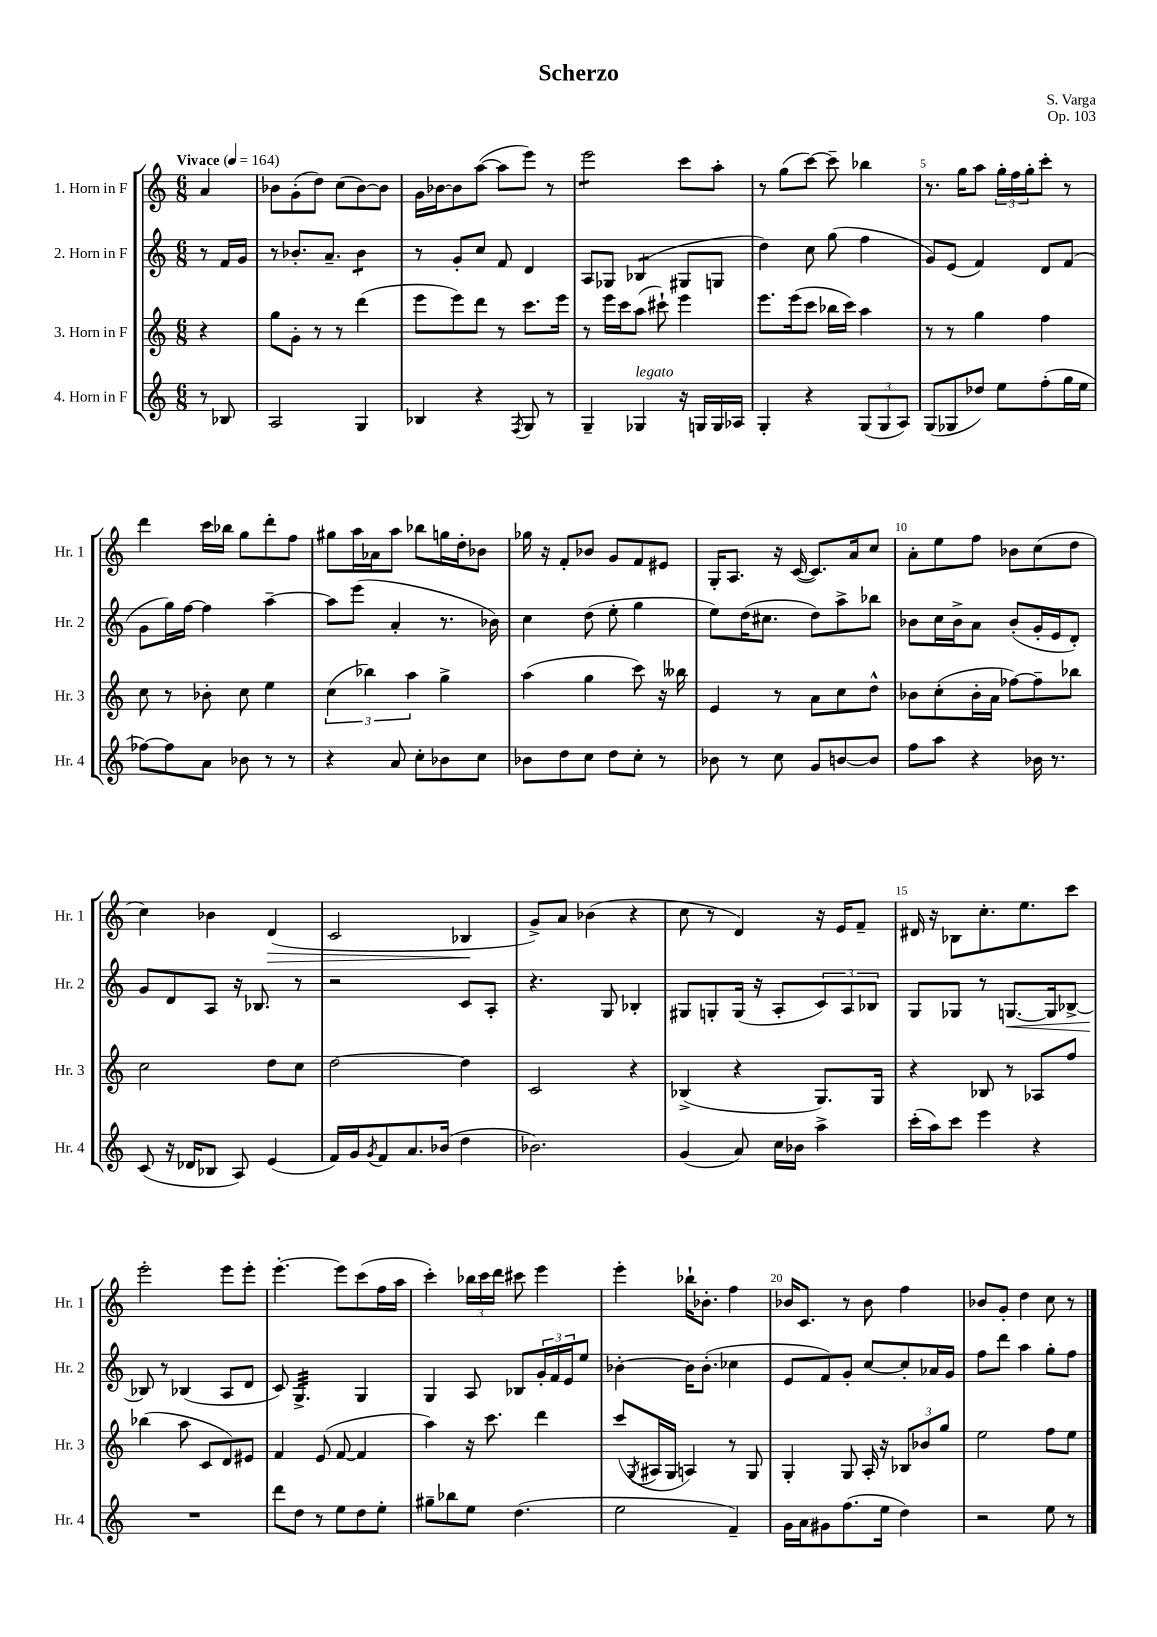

**kern	**kern	**kern	**kern
*staff4	*staff3	*staff2	*staff1
*clefG2	*clefG2	*clefG2	*clefG2
*k[]	*k[]	*k[]	*k[]
*M6/8	*M6/8	*M6/8	*M6/8
*MM164	*MM164	*MM164	*MM164
8r	4r	8r	4a
8B-	.	16f	.
.	.	16g	.
=	=	=	=
2A	8gg	8r	8b-
.	8g'	8.b-'	(8g'
.	8r	.	8dd)
.	.	8.a~	.
.	8r	.	(8cc
4G	(4ddd	4b-	[8b-)
.	.	.	8b-]
=	=	=	=
4B-	8eee	8r	16g
.	.	.	[16b-
.	8eee)	8g'	8b-]
4r	8ddd	8cc	([8aa
.	8r	8f	8aa]
8qF	.	.	.
8G	8.ccc	4d	8eee)
8r	.	.	8r
.	16eee	.	.
=	=	=	=
4G~	8r	8A	2eee
.	16eee	8G-	.
.	16ccc	.	.
4G-	(8aa	(4B-	.
.	8ccc#`)	.	.
16r	4eee	8G#	8ccc
16G	.	.	.
16G	.	8G	8aa'
16A-	.	.	.
=	=	=	=
4G'	8.eee	4dd)	8r
.	.	.	(8gg
.	(16eee	.	.
4r	8ccc	8cc	[8ccc)
.	16bb-	(8gg	8ccc~]
.	16ccc)	.	.
(12G	4aa	4ff	4bb-
12G	.	.	.
12A)	.	.	.
=	=	=	=
(8G	8r	8g)	8.r
8G-	8r	(8e	.
.	.	.	16gg
8dd-)	4gg	4f)	8aa
8ee	.	.	24gg'
.	.	.	24ff
.	.	.	24gg'
(8ff'	4ff	8d	8ccc'
16gg	.	(8f	8r
16ee	.	.	.
=	=	=	=
[8ff-)	8cc	8g	4ddd
8ff-]	8r	16gg)	.
.	.	[16ff	.
8a	8b-'	4ff]	16ccc
.	.	.	16bb-
8b-	8cc	.	8gg
8r	4ee	[4aa~	8ddd'
8r	.	.	8ff
=	=	=	=
4r	(6cc	8aa]	8gg#
.	.	(8eee	16aa
.	6bb-)	.	.
.	.	.	16a-
8a	.	4a'	8aa
.	6aa	.	.
8cc'	.	.	8bb-
8b-	4gg^	8.r	16gg
.	.	.	16dd'
8cc	.	.	8b-
.	.	16b-)	.
=	=	=	=
8b-	(4aa	4cc	16gg-
.	.	.	16r
8dd	.	.	8f'
8cc	4gg	(8dd	8b-
8dd	.	8ee'	8g
8cc'	8ccc)	4gg	8f
8r	16r	.	8e#
.	16bb--	.	.
=	=	=	=
8b-	4e	8ee)	16G'
.	.	.	8.A
8r	.	(16dd	.
.	.	8.cc#	.
8cc	8r	.	16r
.	.	.	([16c
8g	8a	8dd)	8.c])
[8b	8cc	8aa^	.
.	.	.	16a
8b]	8dd^^	8bb-	8cc
=	=	=	=
8ff	8b-	8b-	8a'
8aa	(8cc'	16cc	8ee
.	.	16b-^	.
4r	16b-'	8a	8ff
.	16a	.	.
.	[8ff-)	(8b-'	8b-
16b-	8ff-~]	16g'	(8cc
8.r	.	16e	.
.	8bb-	8d')	8dd
=	=	=	=
(8c	2cc	8g	4cc)
16r	.	8d	.
16d-	.	.	.
8B-	.	8A	4b-
8A)	.	16r	.
.	.	8.B-	.
(4e	8dd	.	(4d
.	8cc	8r	.
=	=	=	=
16f)	[2dd	2r	2c
16g	.	.	.
8qg	.	.	.
8f	.	.	.
8.a	.	.	.
(16b-	.	.	.
4dd	4dd]	8c	4B-
.	.	8A'	.
=	=	=	=
2.b-)	2c	4.r	8g^)
.	.	.	8a
.	.	.	(4b-
.	.	8G	.
.	4r	4B-'	4r
=	=	=	=
(4g	(4B-^	8G#	8cc
.	.	8G'	8r
8a)	4r	(16G	4d)
.	.	16r	.
16cc	.	8A'	.
16b-	.	.	.
4aa^	8.G)	12c)	16r
.	.	.	16e
.	.	12A	.
.	.	.	8f~
.	.	12B-	.
.	16G	.	.
=	=	=	=
(16ccc'	4r	8G	16d#
16aa)	.	.	16r
8ccc	.	8G-	8B-
4eee	8B-	8r	8.cc'
.	8r	[8.G	.
.	.	.	8.ee
4r	8A-	.	.
.	.	16G]	.
.	8ff	[8B-^	8ccc
=	=	=	=
2.r	(4bb-	8B-]	2eee'
.	.	8r	.
.	8aa	(4B-	.
.	8c	.	.
.	8d)	8A	8eee
.	8e#	8d	8eee'
=	=	=	=
8ddd	4f	8c)	[4.eee'
8dd	.	4.G^	.
8r	(8e	.	.
8ee	[8f	.	8eee]
8dd	4f]	4G	(8ccc
8ee'	.	.	16ff
.	.	.	16aa
=	=	=	=
8gg#~	4aa)	4G	4ccc')
8bb-	.	.	.
8ee	16r	8A	24bb-
.	.	.	24ccc
.	8.ccc	.	.
.	.	.	24ddd
(4.dd	.	8B-	8ccc#
.	4ddd	24g'	4eee
.	.	24f	.
.	.	24e	.
.	.	8ee	.
=	=	=	=
2ee	(8ccc	[4b-'	4eee'
.	8qG	.	.
.	16A#	.	.
.	16G	.	.
.	4A)	16b-]	16bb-`
.	.	(8.b-'	8.b-'
4f~)	8r	4cc-	4ff
.	8G	.	.
=	=	=	=
16g	4G'	8e	16b-
16a	.	.	8.c
8g#	.	8f)	.
(8.ff	8G	8g'	8r
.	16A'	[8cc	8b-
16ee	16r	.	.
4dd)	12B-	8cc']	4ff
.	12b-	.	.
.	.	16a-	.
.	12gg	.	.
.	.	16g	.
=	=	=	=
2r	2ee	8ff	8b-
.	.	8ddd	8g'
.	.	4aa	4dd
8ee	8ff	8gg'	8cc
8r	8ee	8ff	8r
==	==	==	==
*-	*-	*-	*-
